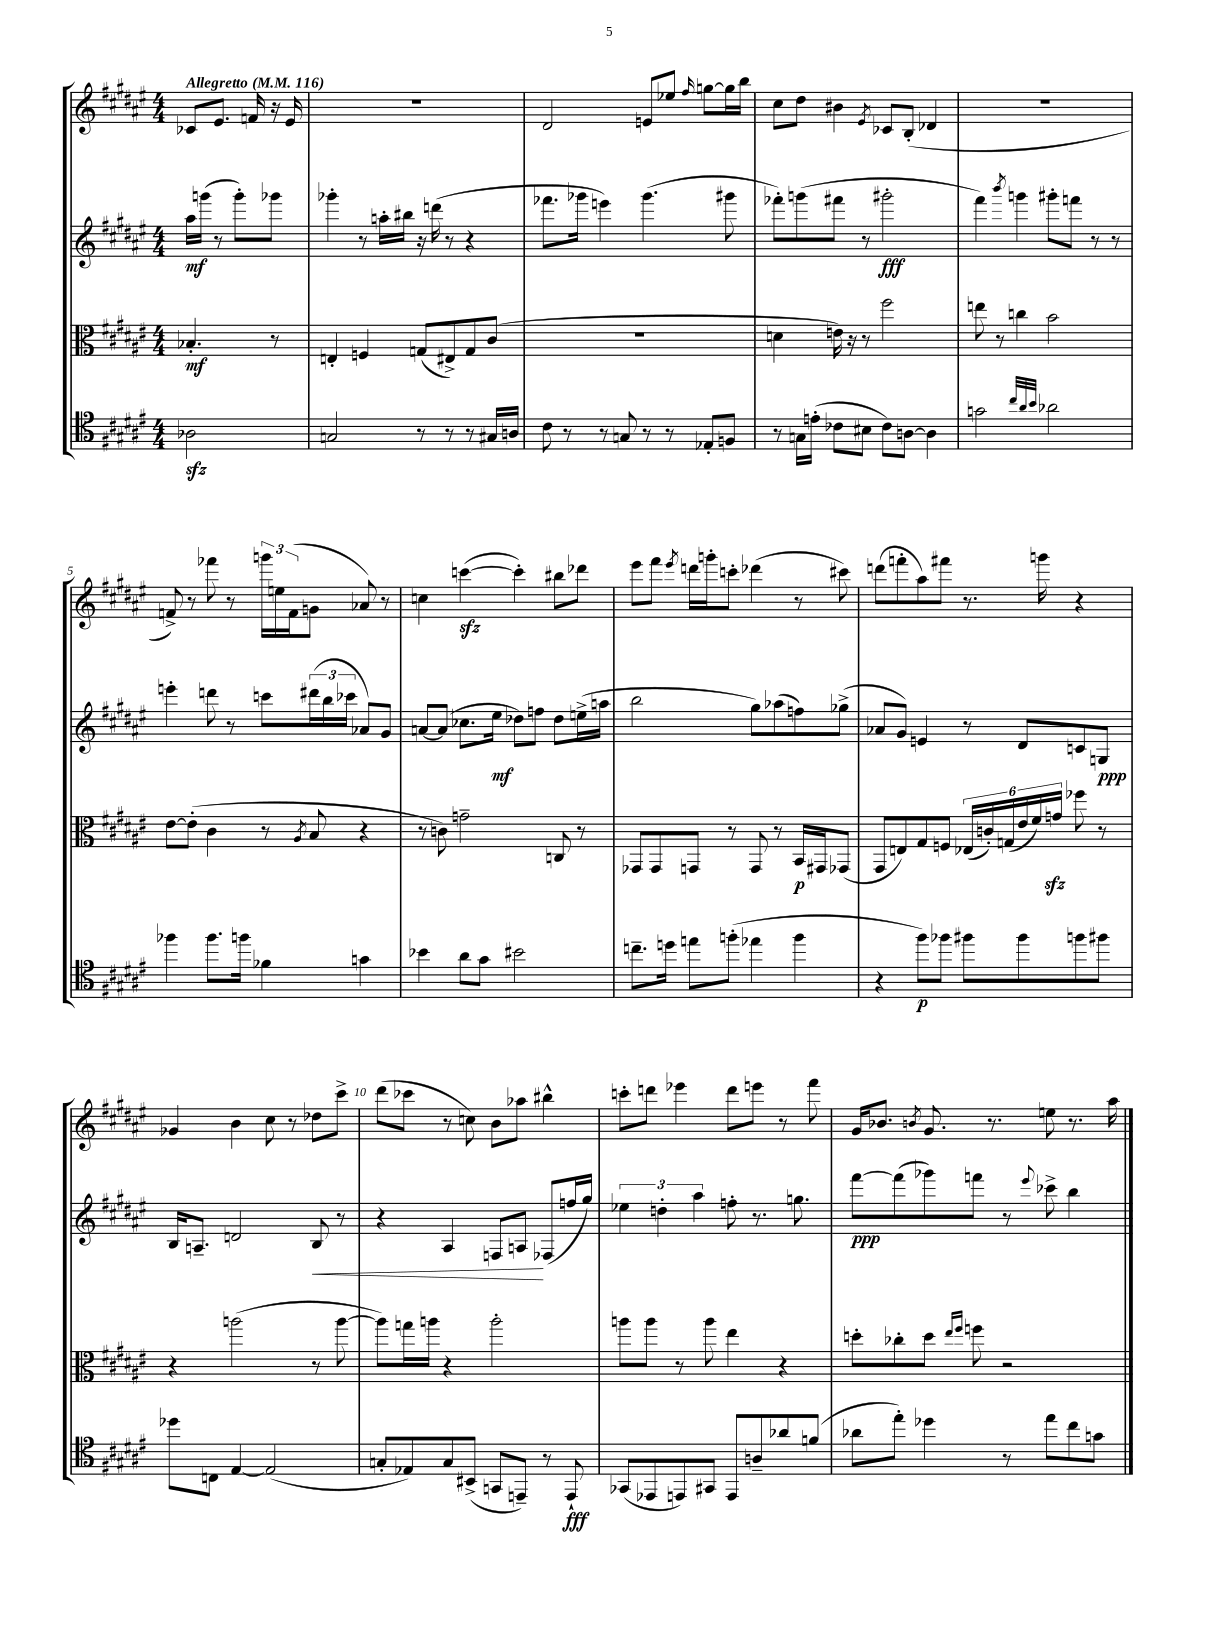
<<
\new StaffGroup <<
\new Staff = "s0" {
    \clef treble \key fis \major \numericTimeSignature \time 4/4 \partial 2 \tempo "Allegretto" 4 = 116
    ces'8 eis'8. f'16 r16 eis'16 |
    R1 |
    dis'2 e'8 ees''8 \grace { fis''16 } g''8~ g''16 b''16 |
    cis''8 dis''8 bis'4 \acciaccatura { eis'8 } ces'8 b8-.( des'4 |
    R1 |
    f'8->) r8 fes'''8 r8 \tuplet 3/2 { g'''16 e''16 f'16( } g'8 aes'8) r8 |
    c''4 c'''4~\sfz( c'''4-.) bis''8 des'''8 |
    eis'''8 fis'''8 \acciaccatura { eis'''8 } d'''16 g'''16-. c'''8-. des'''4( r8 cis'''8) |
    d'''8( f'''8-. ais''8) fis'''8 r8. g'''16 r4 |
    ges'4 b'4 cis''8 r8 des''8 cis'''8-> |
    dis'''8( ces'''8 r8 c''8) b'8 aes''8 bis''4-^ |
    c'''8-. d'''8 ees'''4 d'''8 e'''8 r8 fis'''8 |
    gis'16 bes'8. \acciaccatura { b'8 } gis'8. r8. e''8 r8. ais''16 \bar "|." |
}
\new Staff = "s1" {
    \clef treble \key fis \major \numericTimeSignature \time 4/4 \partial 2
    ais''16\mf g'''16( r8 g'''8-.) ges'''8 |
    ges'''4-. r8 a''16-. bis''16 r16 d'''16( r8 r4 |
    fes'''8. ges'''16 e'''4) ges'''4.( gis'''8 |
    fes'''8-.) g'''8( fis'''8 r8 gis'''2-.\fff |
    fis'''4) \acciaccatura { b'''8 } g'''4 gis'''8-. f'''8 r8 r8 |
    e'''4-. d'''8 r8 c'''8 \tuplet 3/2 { dis'''16( b''16 ces'''16 } aes'8) gis'8 |
    a'8~ a'8( ces''8. eis''16\mf des''8) f''8 des''8 e''16->( a''16 |
    b''2 gis''8) aes''8( f''8) ges''8->( |
    aes'8 gis'8) e'4 r8 dis'8 c'8 g8\ppp |
    b16 a8.-- d'2 b8\< r8 |
    r4 ais4 f8 a8\! fes8( f''16 gis''16) |
    \tuplet 3/2 { ees''4 d''4-. ais''4 } f''8-. r8. g''8. |
    fis'''8~\ppp fis'''8( ges'''8) f'''8 r8 \appoggiatura { eis'''8 } ces'''8-> b''4 \bar "|." |
}
\new Staff = "s2" {
    \clef alto \key fis \major \numericTimeSignature \time 4/4 \partial 2
    bes4.-.\mf r8 |
    e4-. f4 g8( eis8->) g8 cis'8( |
    R1 |
    d'4 e'16) r16 r8 fis''2 |
    e''8 r8 c''4 b'2 |
    eis'8~ eis'8-.( cis'4 r8 \acciaccatura { ais8 } b8 r4 |
    r8 c'8) g'2-- c8 r8 |
    ges,8 ges,8 g,8 r8 g,8 r8 b,16\p gis,16 ges,8( |
    gis,8 e8) gis8 f8 \tuplet 6/4 { ees16( c'16-.) g16( eis'16 fis'16) g'16\sfz } fes''8 r8 |
    r4 a''2( r8 a''8~ |
    a''8) g''16 a''16 r4 a''2-. |
    a''8 a''8 r8 a''8 eis''4 r4 |
    d''8-. ces''8-. d''8 \grace { eis''16 fis''16 } f''8 r2 \bar "|." |
}
\new Staff = "s3" {
    \clef tenor \key fis \major \numericTimeSignature \time 4/4 \partial 2
    aes2\sfz |
    g2 r8 r8 r8 gis16 a16 |
    cis'8 r8 r8 g8 r8 r8 ees8-. f8 |
    r8 g16 e'16-.( ces'8 bis8 ces'8) a8~ a4 |
    g'2 \grace { cis''32 ais'32 b'32 } aes'2 |
    fes''4 fes''8. f''16 fes'4 g'4 |
    bes'4 ais'8 gis'8 bis'2 |
    c''8.-- d''16 e''8 f''8-.( ees''4 f''4 |
    r4 fis''8\p) fes''8 fis''8 fis''8 f''8 fis''8 |
    des''8 c8 eis4~ eis2( |
    g8-. ees8) g8 bis,8->( g,8 e,8--) r8 e,8-!\fff |
    ges,8( ees,8 e,8) gis,8 e,8 a8-- aes'8 f'8( |
    aes'8 eis''8-.) des''4 r8 eis''8 cis''8 g'8 \bar "|." |
}
>>
>>
\layout { \context { \Score \override BarNumber.break-visibility = ##(#f #t #t) barNumberVisibility = #(every-nth-bar-number-visible 5) } }
